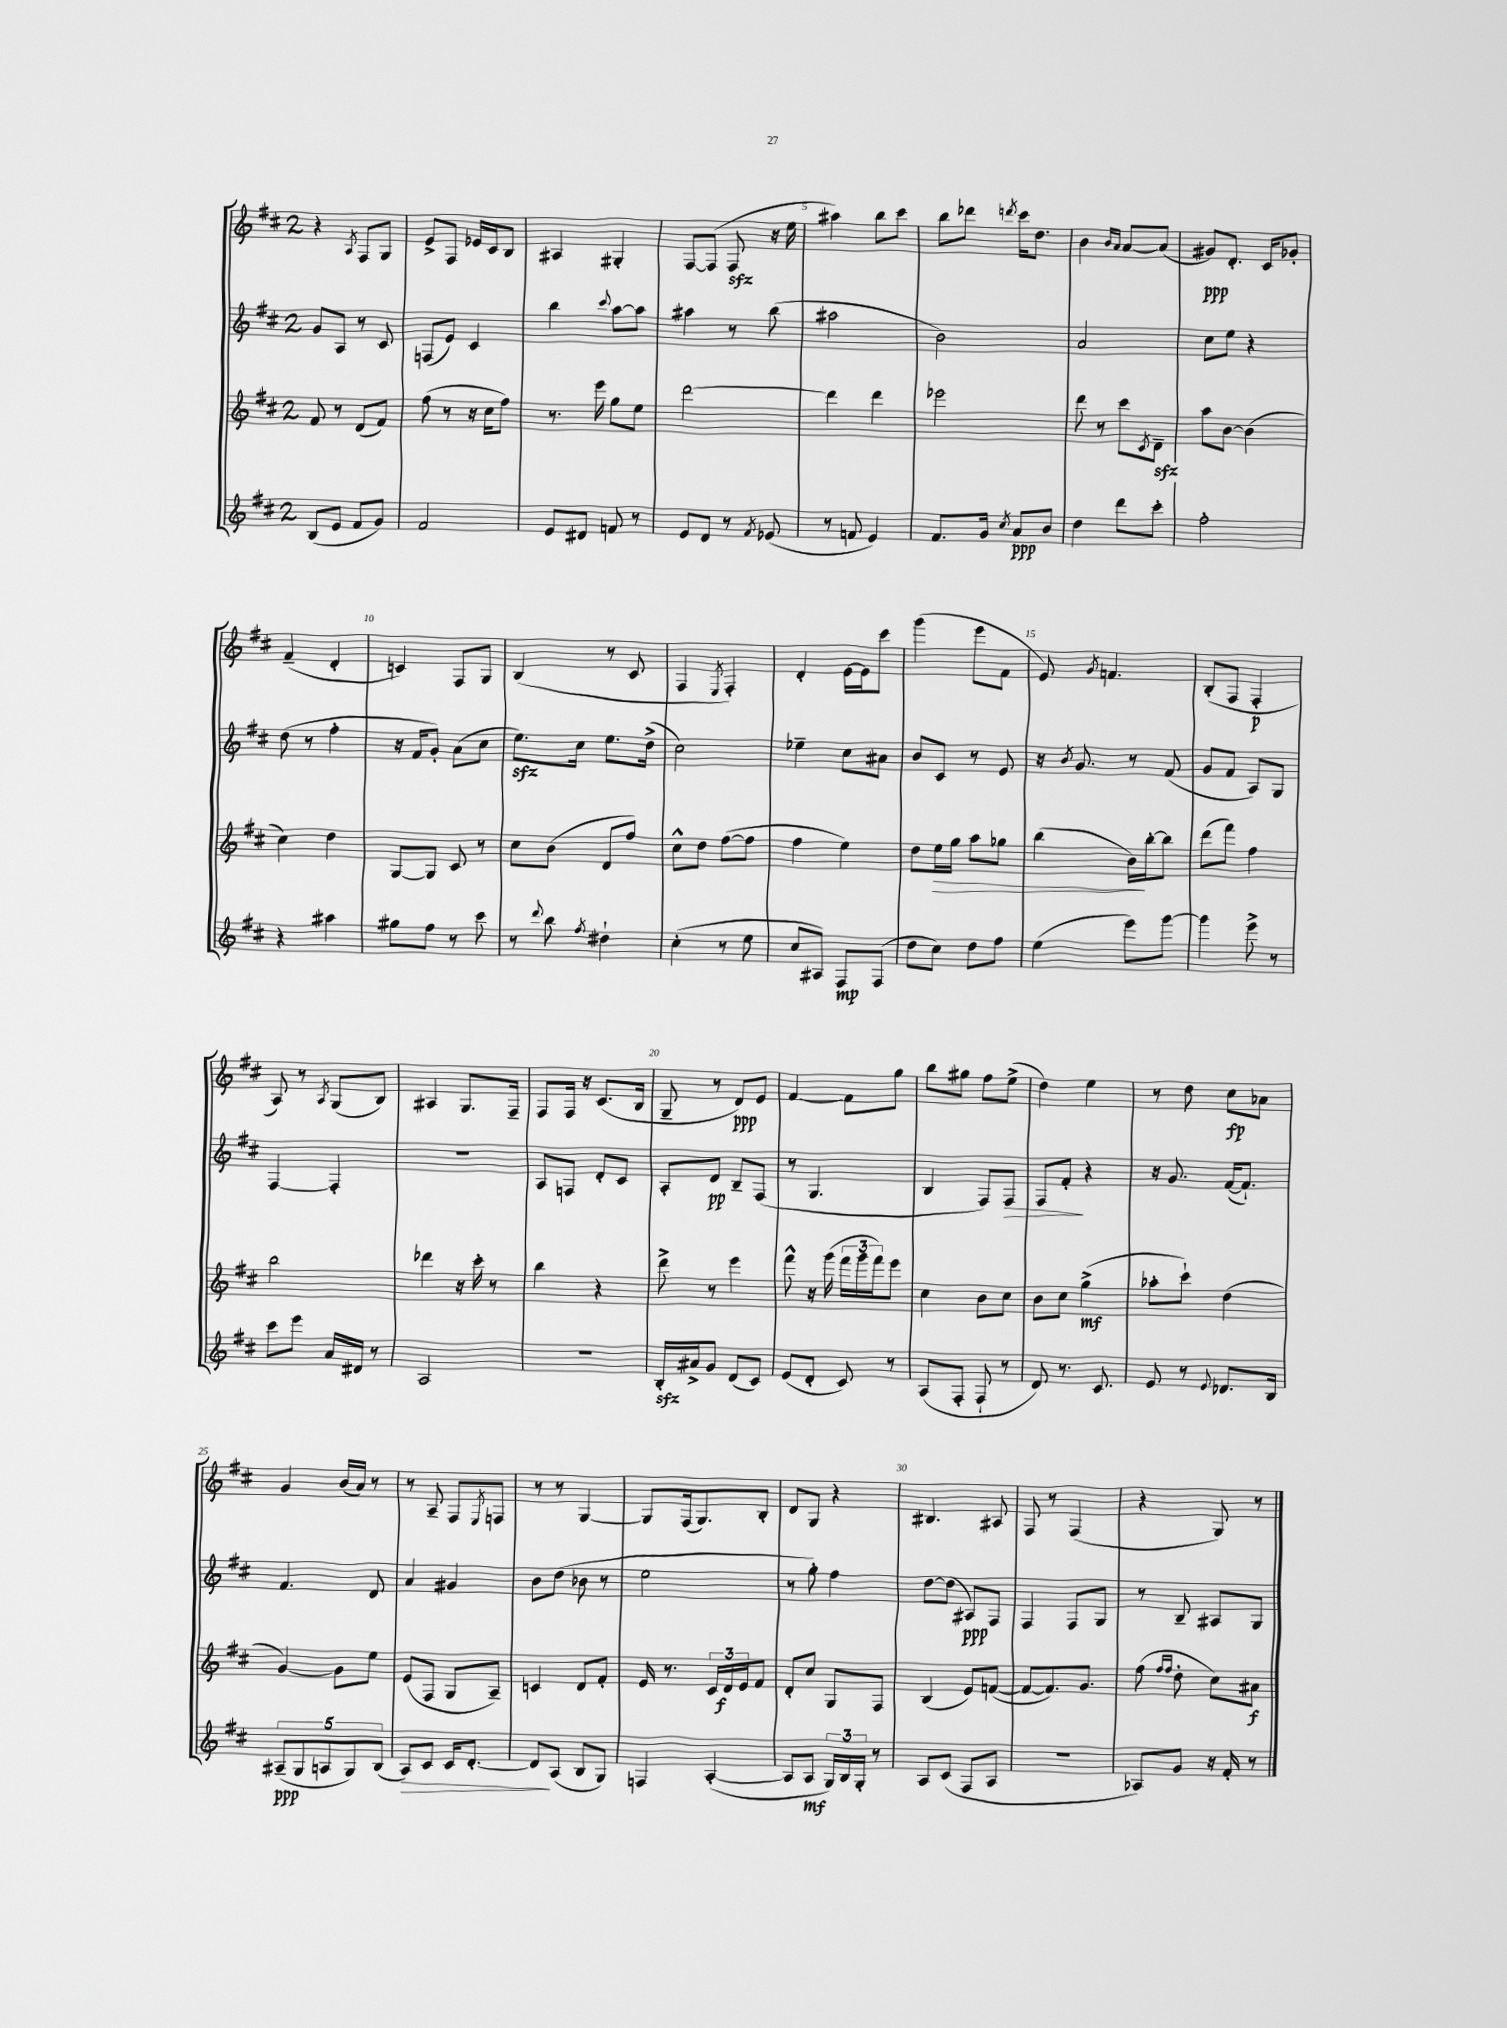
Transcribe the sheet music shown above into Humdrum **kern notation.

**kern	**kern	**kern	**kern
*staff4	*staff3	*staff2	*staff1
*clefG2	*clefG2	*clefG2	*clefG2
*k[f#c#]	*k[f#c#]	*k[f#c#]	*k[f#c#]
*M2/4	*M2/4	*M2/4	*M2/4
(8B/L	8f#/	8g/L	4r
8e/J	8r	8A/J	.
.	.	.	8qA/
8f#/L	(8d/L	8r	8F#/L
8g/J)	8f#/J)	8c#/	8G/J
=	=	=	=
2f#/	(8ff#\	(8F/L	8e^/L
.	8r	8e/J)	8F#/J
.	16r	4c#/	16e-/LL
.	16cc#\LK	.	16c#/J
.	8ff#\J)	.	8B/J
=	=	=	=
8e/L	8.r	4bb\	4A#/
8d#/J	.	.	.
.	16eee\	.	.
.	.	8qqccc#/	.
8f/	8gg\L	[8aa\L	4G#'/
8r	8ee\J	8aa\]J	.
=	=	=	=
8e/L	[2ddd\	4aa#\	[8F#/L
8d/J	.	.	(8F#/]J
8r	.	8r	8F#/
8qf#/	.	.	.
(8e-/	.	(8bb\	16r
.	.	.	16ee\
=	=	=	=
8r	4ddd\]	2aa#\	4aa#\)
8f/	.	.	.
4e/)	4ddd\	.	8bb\L
.	.	.	8ccc#\J
=	=	=	=
8.f#/L	2eee-\	2b\)	8bb\L
.	.	.	8ddd-\J
16g/Jk	.	.	.
8qcc#/	.	.	8qddd/
8a/L	.	.	16ccc#\LK
.	.	.	8.dd\J
8b/J	.	.	.
=	=	=	=
4dd\	8ddd\	2a/	4b\
.	8r	.	.
.	.	.	16qqb/LL
.	.	.	16qqa/JJ
8ddd\L	8ccc#\L	.	[8a/L
.	8qc#/	.	.
8ccc#'\J	8d~\J	.	(8a/]J
=	=	=	=
2ff#'\	8aa\L	8cc#\L	8g#/L)
.	[8b\J	8ee\J	8.d'/J
.	(4b\]	4r	.
.	.	.	16c#/LK
.	.	.	8g-'/J
=	=	=	=
4r	4cc#\)	(8dd\	(4f#~/
.	.	8r	.
4aa#\	4dd\	4ff#'\	4d'/
=	=	=	=
8gg#\L	[8G/L	16r	4c/)
.	.	16f#/LK	.
8ff#\J	8G/]J	8g'/J)	.
8r	8c#/	(8a\L	8F#/L
8ccc#\	8r	8cc#\J	8G/J
=	=	=	=
8r	8cc#\L	8.ee\L)	(4B/
8qqddd/	.	.	.
8bb\	(8b\J	.	.
.	.	16cc#\Jk	.
8qff#/	.	.	.
4dd#`\	8d/L	8.ee\L	8r
.	8ff#/J)	.	8c#/
.	.	(16dd^\Jk	.
=	=	=	=
(4cc#'\	8cc#^^\L	2cc#\)	4F#/
.	8dd\J	.	.
.	.	.	8qE/
8r	([8ff#\L	.	4F#'/)
8ee\	8ff#\]J	.	.
=	=	=	=
8cc#/L	4ff#\	4ee-~\	4d'/
8A#/J)	.	.	.
8F#/L	4ee\)	8cc#\L	[16e\LL
.	.	.	16e\]J
(8F#/J	.	8a#\J	8ccc#\J
=	=	=	=
8dd\L	8dd\L	8b/L	(4ggg\
8cc#\J)	16ee\L	8c#/J	.
.	16gg\JJ	.	.
8dd\L	8aa\L	8r	8eee\L
8ff#\J	8gg-\J	8e/	8f#\J
=	=	=	=
(4ee\	(4bb\	16r	8e/)
.	.	8qb/	.
.	.	8.g/	.
.	.	.	8qg/
.	.	.	4.f/
8eee\L)	16b\LL)	8r	.
.	[16bb'\J	.	.
[8ggg\J	8bb\]J	(8f#/	.
=	=	=	=
4ggg\]	(8ddd\L	8g/L	(8B'/L
.	8fff#\J)	8f#/J	8F#/J
8eee^\	4ff#\	8A/L)	4F#'/
8r	.	8G/J	.
=	=	=	=
8ccc#\L	2bb\	[4F#/	8A/)
8eee\J	.	.	8r
.	.	.	8qA/
16a/LL	.	4F#'/]	(8G/L
16d#/JJ	.	.	.
8r	.	.	8B/J)
=	=	=	=
2A/	4ddd-\	2r	4A#/
.	16r	.	8.G/L
.	16ccc#'\	.	.
.	8r	.	.
.	.	.	16F#~/Jk
=	=	=	=
2r	4bb\	8A/L	8F#/L
.	.	8F/J	16F#/Jk
.	.	.	16r
.	4r	8d'/L	(8.c#/L
.	.	8c#/J	.
.	.	.	16B/Jk
=	=	=	=
16B'/LL	8ddd^\	8A'/L	8G~/
16a#^/J	.	.	.
8g/J	8r	8d/J	8r
(8d/L	4eee\	8B~/L	8d/L)
8c#/J)	.	(8F#/J	8e/J
=	=	=	=
(8e/L	8fff#^^\	8r	[4f#/
8d'/J	16r	4.G/	.
.	(16ggg\	.	.
8c#/)	24fff#\LL	.	8f#\]L
.	24ggg\	.	.
.	24fff#\J)	.	.
8r	8eee\J	.	8gg\J
=	=	=	=
(8A/L	4cc#\	4B/	8bb\L
8F#'/J	.	.	8gg#\J
8F#`/	8b\L	8F#/L)	8ff#\L
8r	8cc#\J	8F#/J	(8ee^\J
=	=	=	=
8d/)	8b\L	8F#/L	4dd\)
8.r	8cc#\J	8f#'/J	.
.	(4gg^\	4r	4ee\
8.c#/	.	.	.
=	=	=	=
8e/	8aa-'\L	16r	8r
.	.	8.g/	.
8r	8ccc#`\J)	.	8dd\
8qqe/	.	.	.
8.d-/L	(4dd\	([16f#/LK	8cc#\L
.	.	8.f#`/]J)	.
.	.	.	8a-\J
16B/Jk	.	.	.
=	=	=	=
(10A#~/L	[4g/)	4.f#/	4g/
10G/	.	.	.
10A/	.	.	.
.	8g\]L	.	(16b/LL
10G/)	.	.	.
.	.	.	16a/JJ)
.	8ee\J	8d/	8r
(10B/J	.	.	.
=	=	=	=
8A/L)	(8e/L	4a/	8r
8c#/J	8F#/J	.	8A~/
16c#/LK	8G/L	4g#/	8F#/L
[8.d'/J	.	.	.
.	.	.	8qE/
.	8A~/J)	.	8F/J
=	=	=	=
8d/]L	4c/	8b\L	8r
(8A/J	.	(8dd\J	8r
8B/L	8d/L	8b-\	[4G/
8G/J)	8f#'/J	8r	.
=	=	=	=
4F/	16e/	2ee\	8G/]L
.	8.r	.	.
.	.	.	(16F#/k
.	.	.	8.G/)
([4A'/	24c#/LL	.	.
.	24d/	.	.
.	24e/J	.	.
.	8f#/J	.	8B'/J
=	=	=	=
8A/]L	8d'/L	8r	8d/L
8A/J	8cc#/J	8gg'\)	8G/J
24G/LL)	8G/L	4ff#\	4r
24B/	.	.	.
24G'/JJ	.	.	.
8r	8F#/J	.	.
=	=	=	=
8A/L	(4B/	[8dd\L	4.B#/
(8c#/J	.	(8dd\]J	.
8F#/L	8e/L)	8A#/L)	.
8A/J	([8f/J	8F#/J	8A#/
=	=	=	=
2r	8f/_L	4F#/	8F#/
.	8.f/])	.	8r
.	.	8F#/L	(4F#/
.	8.g/J	.	.
.	.	8G/J	.
=	=	=	=
8A-/L)	(8ff#\	8r	4r
.	16qqff#/LL	.	.
.	16qqff#/JJ	.	.
8g/J	8dd'\	8B~/	.
16r	8cc#\L)	8A#/L	8G/)
16f#'/	.	.	.
8r	8a#\J	8G/J	8r
==	==	==	==
*-	*-	*-	*-
